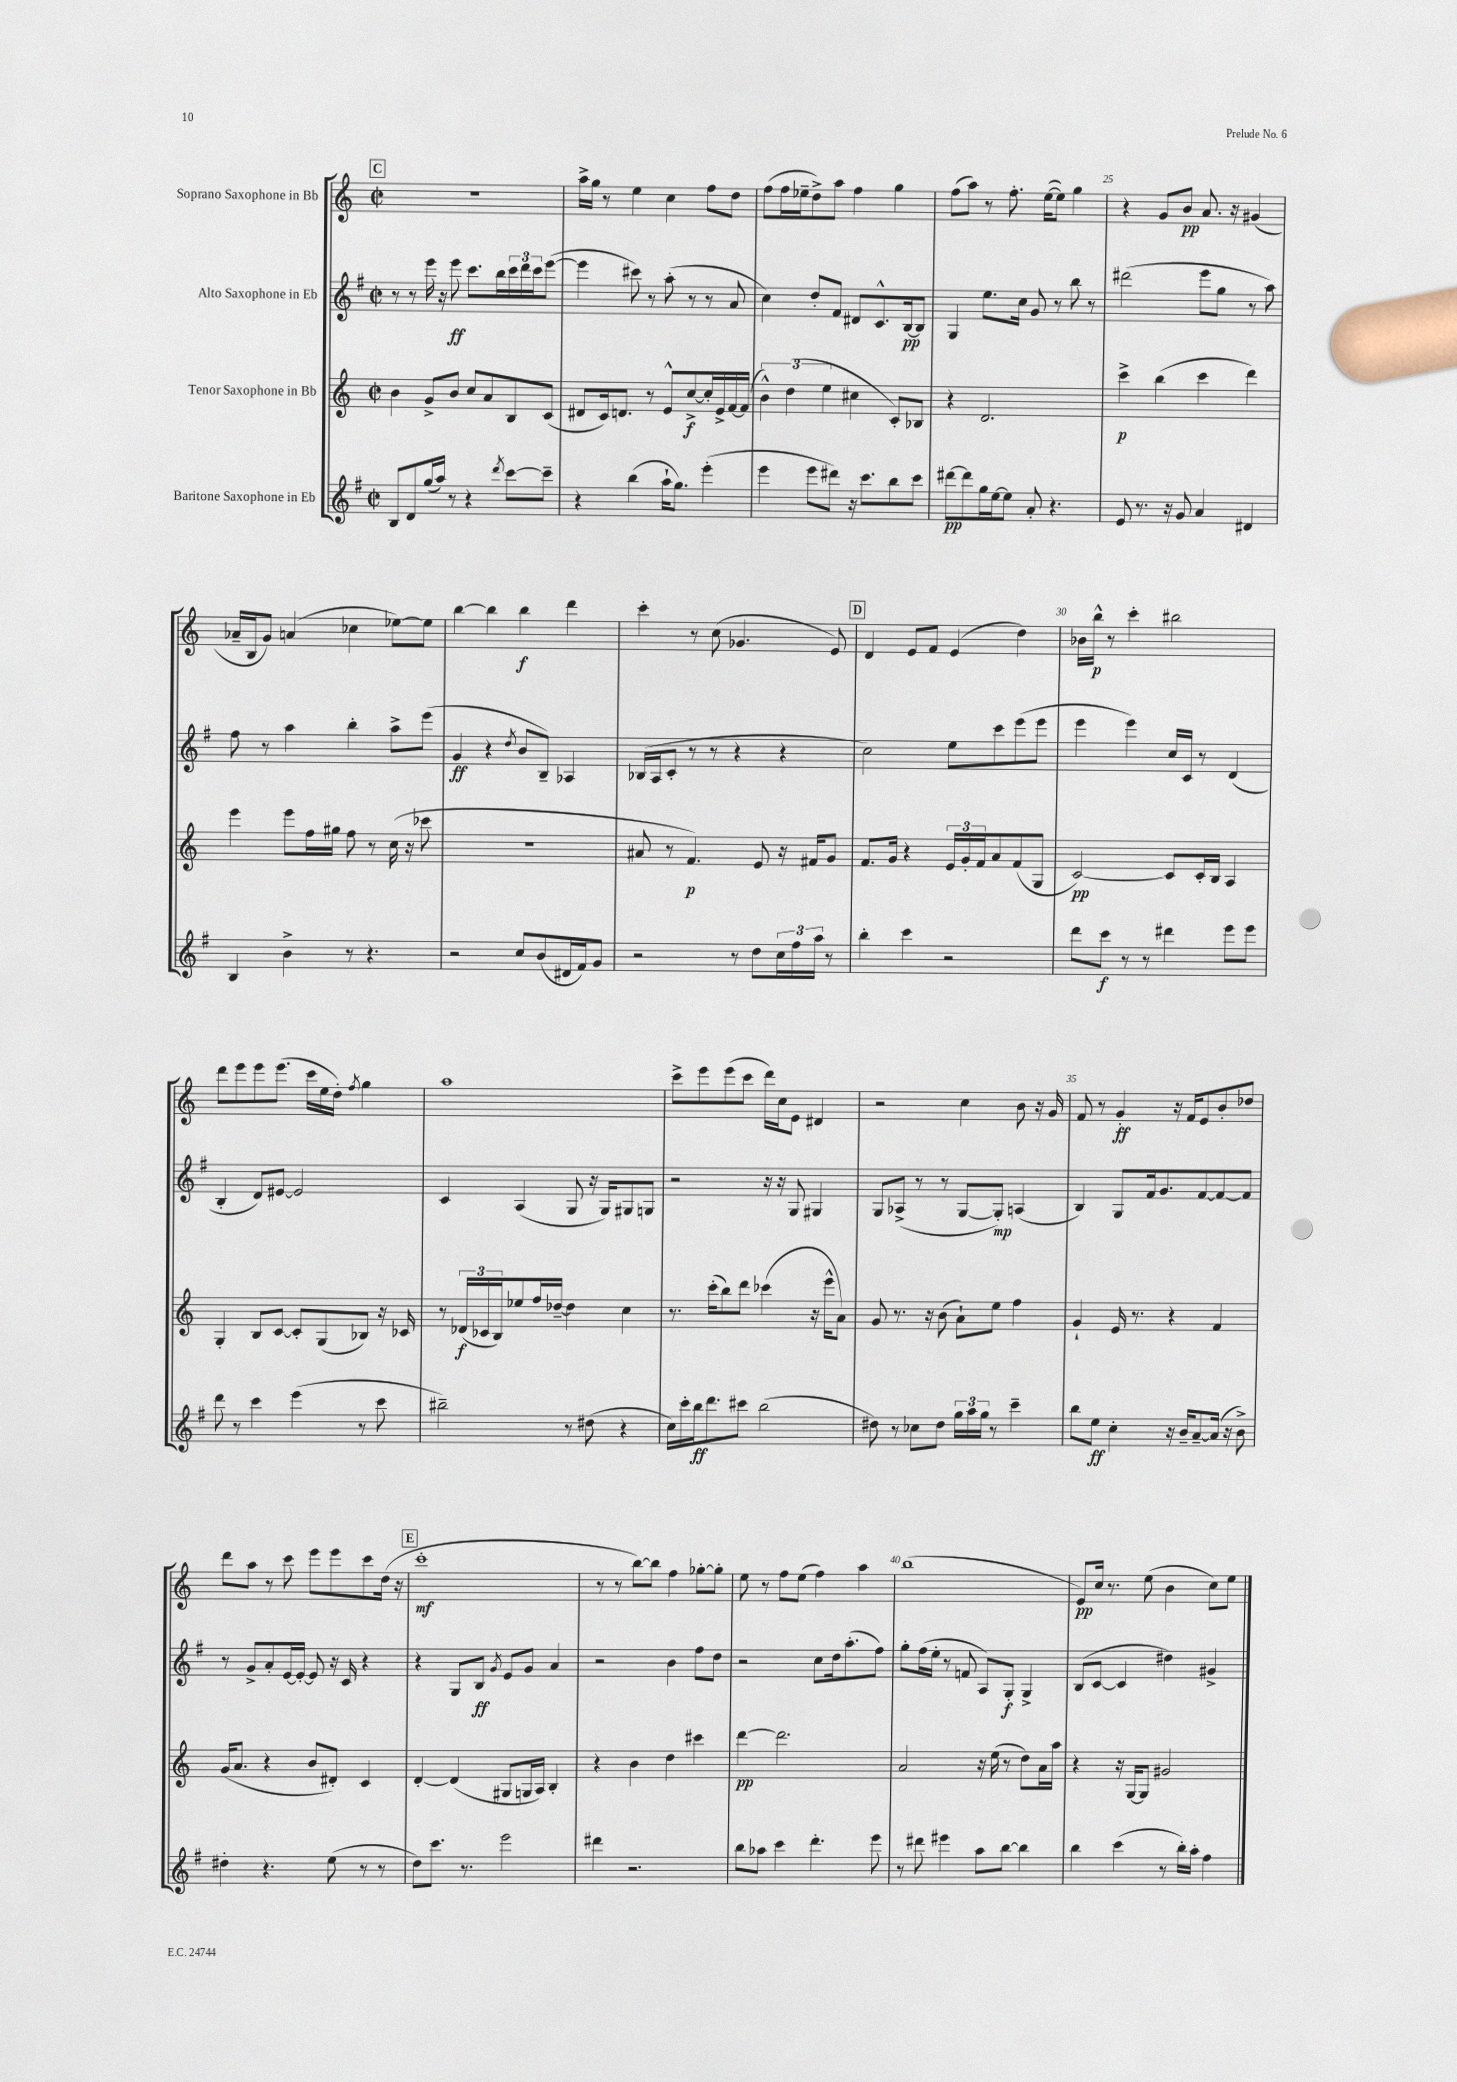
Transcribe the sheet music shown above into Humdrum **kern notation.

**kern	**dynam	**kern	**dynam	**kern	**dynam	**kern	**dynam
*part4	*part4	*part3	*part3	*part2	*part2	*part1	*part1
*staff4	*staff4	*staff3	*staff3	*staff2	*staff2	*staff1	*staff1
*I"Baritone Saxophone in Eb	*	*I"Tenor Saxophone in Bb	*	*I"Alto Saxophone in Eb	*	*I"Soprano Saxophone in Bb	*
*clefG2	*	*clefG2	*	*clefG2	*	*clefG2	*
*k[f#]	*	*k[]	*	*k[f#]	*	*k[]	*
*M2/2	*	*M2/2	*	*M2/2	*	*M2/2	*
*met(c|)	*	*met(c|)	*	*met(c|)	*	*met(c|)	*
!!LO:REH:place=s1:t=C
=21	=21	=21	=21	=21	=21	=21	=21
8B/L	.	4b\	.	8r	.	1r	.
8d/	.	.	.	8r	.	.	.
(16gg/L	.	8g^/L	.	16eee\	.	.	.
16aa/JJ)	.	.	.	16r	.	.	.
8r	.	8b/J	.	8eee\	ff	.	.
4r	.	8cc/L	.	8.ccc\L	.	.	.
.	.	8a/	.	.	.	.	.
.	.	.	.	16bb\L	.	.	.
8qddd/	.	.	.	.	.	.	.
[8ccc\L	.	8B/	.	24ccc\	.	.	.
.	.	.	.	24ddd\	.	.	.
.	.	.	.	24ccc\J	.	.	.
8ccc~\J]	.	(8c/J	.	([8eee\J	.	.	.
=22	=22	=22	=22	=22	=22	=22	=22
4r	.	8d#X/L	.	4eee\]	.	16aa^\LL	.
.	.	.	.	.	.	16gg\JJ	.
.	.	16c/k)	.	.	.	8r	.
.	.	8.dn/J	.	.	.	.	.
(4bb\	.	.	.	8ccc#X\)	.	4ee\	.
.	.	8r	.	8r	.	.	.
16aa`\KL	.	8e^^/L	.	(8aa'\	.	4cc\	.
8.gg\J)	.	.	.	.	.	.	.
.	.	[8cc^/	f	8r	.	.	.
(4eee'\	.	16cc'/L]	.	8r	.	8ff\L	.
.	.	16e^/	.	.	.	.	.
.	.	[16f/	.	8a/	.	8dd\J	.
.	.	(16f/JJ]	.	.	.	.	.
=23	=23	=23	=23	=23	=23	=23	=23
4eee\	.	6b^^\)	.	4cc\)	.	(8ff\L	.
.	.	.	.	.	.	16ff\L	.
.	.	(6dd\	.	.	.	.	.
.	.	.	.	.	.	16ee-X~\J	.
8eee\L	.	.	.	8dd'/L	.	8dd^\)	.
.	.	6ee\	.	.	.	.	.
8ddd#X\J)	.	.	.	8f#/J	.	8aa\J	.
16r	.	4cc#X\	.	8d#X/L	.	4ff\	.
8.ccc\L	.	.	.	.	.	.	.
.	.	.	.	8.c^^/	.	.	.
8bb\	.	8c'/L)	.	.	.	4gg\	.
.	.	.	.	[16B/k	pp	.	.
8ccc\J	.	8B-X/J	.	8B/J]	.	.	.
=24	=24	=24	=24	=24	=24	=24	=24
[8ddd#X\L	pp	4r	.	4G/	.	(8ff\L	.
8ddd#\]	.	.	.	.	.	8aa\J)	.
16gg\L	.	2.d/	.	8.ee\L	.	8r	.
[16ee\J	.	.	.	.	.	.	.
8ee\J]	.	.	.	.	.	8.ff'\	.
.	.	.	.	16cc\Jk	.	.	.
8a'/	.	.	.	8g/	.	.	.
.	.	.	.	.	.	([16ee\KL	.
4.r	.	.	.	8r	.	8ee\J])	.
.	.	.	.	8bb\	.	4gg\	.
.	.	.	.	8r	.	.	.
=25	=25	=25	=25	=25	=25	=25	=25
8e/	.	4ccc^\	p	(2ddd#X\	.	4r	.
8.r	.	.	.	.	.	.	.
.	.	(4bb\	.	.	.	8g/L	.
16r	.	.	.	.	.	.	.
8g/	.	.	.	.	.	8b/J	pp
4a/	.	4ccc\	.	8eee\L	.	8.a/	.
.	.	.	.	8gg\J	.	.	.
.	.	.	.	.	.	16r	.
4d#X/	.	4ddd\)	.	8r	.	(4g#X/	.
.	.	.	.	8aa\)	.	.	.
!!LO:LB:g=z
=26	=26	=26	=26	=26	=26	=26	=26
4B/	.	4eee\	.	8ff#\	.	16a-X~/LL	.
.	.	.	.	.	.	16B/J	.
.	.	.	.	8r	.	8g/J)	.
4b^\	.	8eee\L	.	4aa\	.	(4an/	.
.	.	16ff\L	.	.	.	.	.
.	.	16gg#X\JJ	.	.	.	.	.
8r	.	8ff\	.	4bb'\	.	4cc-X\	.
4.r	.	8r	.	.	.	.	.
.	.	(16cc\	.	8aa^\L	.	[8ee-X\L)	.
.	.	16r	.	.	.	.	.
.	.	8ccc-X\	.	(8eee\J	.	8ee-\J]	.
=27	=27	=27	=27	=27	=27	=27	=27
2r	.	1r	.	4g/	ff	[4bb\	.
.	.	.	.	4r	.	4bb\]	.
.	.	.	.	8qdd/	.	.	.
8cc/L	.	.	.	8b/L	.	4bb\	f
(8b/	.	.	.	8B~/J)	.	.	.
16d#X/L	.	.	.	4A-X/	.	4ddd\	.
16f#/J)	.	.	.	.	.	.	.
8g/J	.	.	.	.	.	.	.
=28	=28	=28	=28	=28	=28	=28	=28
2r	.	8a#X/	.	(16B-X/LL	.	4ccc'\	.
.	.	.	.	16A/J	.	.	.
.	.	8r	.	8c'/J	.	.	.
.	.	4.f/)	p	8r	.	8r	.
.	.	.	.	8r	.	(8cc\	.
8r	.	.	.	4r	.	4.g-X/	.
8dd\L	.	8e/	.	.	.	.	.
24cc\L	.	16r	.	4r	.	.	.
24ff#\	.	.	.	.	.	.	.
.	.	16f#X/KL	.	.	.	.	.
24aa\JJ	.	.	.	.	.	.	.
8r	.	8g/J	.	.	.	8e/)	.
!!LO:REH:place=s1:t=D
=29	=29	=29	=29	=29	=29	=29	=29
4bb'\	.	8.f/L	.	2cc\)	.	4d/	.
.	.	16g/Jk	.	.	.	.	.
4ccc\	.	4r	.	.	.	8e/L	.
.	.	.	.	.	.	8f/J	.
2r	.	24e/LL	.	8ee\L	.	(4e/	.
.	.	24g'/	.	.	.	.	.
.	.	24f/J	.	.	.	.	.
.	.	8a/	.	8ccc\	.	.	.
.	.	(8f/	.	(8eee\	.	4dd\)	.
.	.	8G/J	.	8eee\J	.	.	.
=30	=30	=30	=30	=30	=30	=30	=30
8ddd\L	.	[2c/)	pp	4eee\	.	16b-X\LL	.
.	.	.	.	.	.	16bb^^\JJ	p
8ccc\J	f	.	.	.	.	8r	.
8r	.	.	.	4eee\)	.	4ccc'\	.
8r	.	.	.	.	.	.	.
4ddd#X\	.	8c/L]	.	16cc/LL	.	2bb#X\	.
.	.	.	.	16c/JJ	.	.	.
.	.	16c'/L	.	8r	.	.	.
.	.	16B/JJ	.	.	.	.	.
8eee\L	.	4A/	.	(4d/	.	.	.
8eee\J	.	.	.	.	.	.	.
!!LO:LB:g=z
=31	=31	=31	=31	=31	=31	=31	=31
8ddd\	.	4G'/	.	4B'/	.	8ddd\L	.
8r	.	.	.	.	.	8eee\	.
4ccc\	.	8B/L	.	8d/L)	.	8eee\	.
.	.	[8c/J	.	[8e#X/J	.	(8.eee\J	.
(4eee\	.	8c'/L]	.	2e#/]	.	.	.
.	.	.	.	.	.	16ccc\LL	.
.	.	(8G/	.	.	.	16ee\	.
.	.	.	.	.	.	16dd'\JJ)	.
.	.	.	.	.	.	8qff/	.
8r	.	8B-X/J)	.	.	.	4gg\	.
8ccc\	.	16r	.	.	.	.	.
.	.	16c-X/	.	.	.	.	.
=32	=32	=32	=32	=32	=32	=32	=32
2bb#X~\)	.	8r	.	4c/	.	1aa	.
.	.	(24d-X/LL	f	.	.	.	.
.	.	24c-X/	.	.	.	.	.
.	.	24B/J)	.	.	.	.	.
.	.	8ee-X/	.	(4A/	.	.	.
.	.	16ff/L	.	.	.	.	.
.	.	[16dd-X~/JJ	.	.	.	.	.
8r	.	4dd-\]	.	8G/	.	.	.
(8dd#X\	.	.	.	16r	.	.	.
.	.	.	.	16G/KL)	.	.	.
4r	.	4cc\	.	8G#X/	.	.	.
.	.	.	.	8Gn/J	.	.	.
=33	=33	=33	=33	=33	=33	=33	=33
16cc\LL)	.	8.r	.	2r	.	8ccc^\L	.
16ccc'\	.	.	.	.	.	.	.
16bb\J	ff	.	.	.	.	8eee\	.
8.ddd\	.	(16ccc'\KL	.	.	.	.	.
.	.	8bb\)	.	.	.	(8eee\	.
8ccc#X\J	.	8ddd\J	.	.	.	8ccc\J	.
(2bb\	.	(4ccc-X\	.	16r	.	16ddd\LL)	.
.	.	.	.	16r	.	16cc\J	.
.	.	.	.	8G/	.	8e\J	.
.	.	16r	.	4G#X/	.	4d#X/	.
.	.	16eee^^\KL	.	.	.	.	.
.	.	8a\J)	.	.	.	.	.
=34	=34	=34	=34	=34	=34	=34	=34
8dd#X\)	.	8g/	.	8G/L	.	2r	.
8r	.	8.r	.	(8A-X^/J	.	.	.
8cc-X\L	.	.	.	8r	.	.	.
.	.	16r	.	.	.	.	.
8dd#\J	.	(8b\	.	8r	.	.	.
24gg\LL	.	8a`\L)	.	[8G/L	.	4cc\	.
24aa\	.	.	.	.	.	.	.
24gg\JJ	.	.	.	.	.	.	.
8r	.	8ee\J	.	8G'/J])	mp	.	.
4ccc~\	.	4ff\	.	(4An/	.	8b\	.
.	.	.	.	.	.	16r	.
.	.	.	.	.	.	16g/	.
=35	=35	=35	=35	=35	=35	=35	=35
8bb\L	.	4g`/	.	4B/)	.	8f/	.
8ee\J	ff	.	.	.	.	8r	.
4cc'\	.	16e/	.	8G/L	.	4g'/	ff
.	.	8.r	.	.	.	.	.
.	.	.	.	16f#/k	.	.	.
.	.	.	.	8.g/	.	.	.
16r	.	4r	.	.	.	16r	.
16b~/KL	.	.	.	.	.	16f/KL	.
[8a~/	.	.	.	[8f#/	.	8e/	.
(16a/Jk]	.	4f/	.	8f#/_	.	8b'/	.
16r	.	.	.	.	.	.	.
8b^\)	.	.	.	8f#/J]	.	8dd-X/J	.
!!LO:LB:g=z
=36	=36	=36	=36	=36	=36	=36	=36
4dd#X'\	.	(16g/KL	.	8r	.	8ddd\L	.
.	.	8.a/J	.	.	.	.	.
.	.	.	.	8g^/L	.	8aa\J	.
4.r	.	4r	.	8a'/	.	8r	.
.	.	.	.	[16e/L	.	8ccc\	.
.	.	.	.	16e'/JJ_	.	.	.
.	.	8b/L	.	8e/]	.	8eee\L	.
(8ee\	.	8d#X'/J)	.	16r	.	8eee\	.
.	.	.	.	16c/	.	.	.
8r	.	4c/	.	4r	.	8ccc\	.
8r	.	.	.	.	.	(16dd\Jk	.
.	.	.	.	.	.	16r	.
!!LO:REH:place=s1:t=E
=37	=37	=37	=37	=37	=37	=37	=37
8dd\L)	.	[4d'/	.	4r	.	1ccc'	mf
8.ccc\J	.	.	.	.	.	.	.
.	.	(4d/]	.	8G/L	.	.	.
8.r	.	.	.	.	.	.	.
.	.	.	.	8B/J	ff	.	.
.	.	.	.	8qg/	.	.	.
2eee\	.	8G#X/L	.	8e/L	.	.	.
.	.	16Gn/L	.	8g/J	.	.	.
.	.	16A/JJ)	.	.	.	.	.
.	.	4B'/	.	4a/	.	.	.
=38	=38	=38	=38	=38	=38	=38	=38
4ddd#X\	.	4r	.	2r	.	8r	.
.	.	.	.	.	.	8r	.
2.r	.	4b\	.	.	.	[8bb\L)	.
.	.	.	.	.	.	8bb\J]	.
.	.	4dd\	.	4b\	.	4ff\	.
.	.	4ccc#X\	.	8ff#\L	.	[8gg-X'\L	.
.	.	.	.	8dd\J	.	8gg-'\J]	.
=39	=39	=39	=39	=39	=39	=39	=39
8bb\L	.	[4ddd\	pp	2r	.	8ee\	.
8aa-X\J	.	.	.	.	.	8r	.
4ccc\	.	2.ddd\]	.	.	.	8ff\L	.
.	.	.	.	.	.	(8ee\J	.
4.ddd'\	.	.	.	8cc\L	.	4ff\)	.
.	.	.	.	16dd\k	.	.	.
.	.	.	.	(8.aa'\	.	.	.
.	.	.	.	.	.	4aa\	.
8eee\	.	.	.	8ff#\J)	.	.	.
=40	=40	=40	=40	=40	=40	=40	=40
8r	.	2a/	.	8gg'\L	.	(1bb	.
8ddd#X\	.	.	.	(16ff#\L	.	.	.
.	.	.	.	16ee'\JJ	.	.	.
4eee#X\	.	.	.	8r	.	.	.
.	.	.	.	8fn/	.	.	.
8aa\L	.	16r	.	8A/L)	.	.	.
.	.	(16ee\	.	.	.	.	.
[8bb\J	.	8r	.	8G'/J	f	.	.
4bb\]	.	8dd\L)	.	4G^/	.	.	.
.	.	16a\L	.	.	.	.	.
.	.	16aa\JJ	.	.	.	.	.
=41	=41	=41	=41	=41	=41	=41	=41
4bb\	.	4r	.	(8B/L	.	8e/L)	pp
.	.	.	.	[8c/J	.	16cc/Jk	.
.	.	.	.	.	.	8.r	.
(4ccc\	.	16r	.	4c/]	.	.	.
.	.	[16G/KL	.	.	.	.	.
.	.	8G/J]	.	.	.	(8ee\	.
8r	.	2g#X/	.	4dd#X\)	.	4b\	.
16bb'\LL)	.	.	.	.	.	.	.
16aa'\JJ	.	.	.	.	.	.	.
4ff#\	.	.	.	4g#X^/	.	8cc\L)	.
.	.	.	.	.	.	8ee\J	.
==	==	==	==	==	==	==	==
*-	*-	*-	*-	*-	*-	*-	*-
